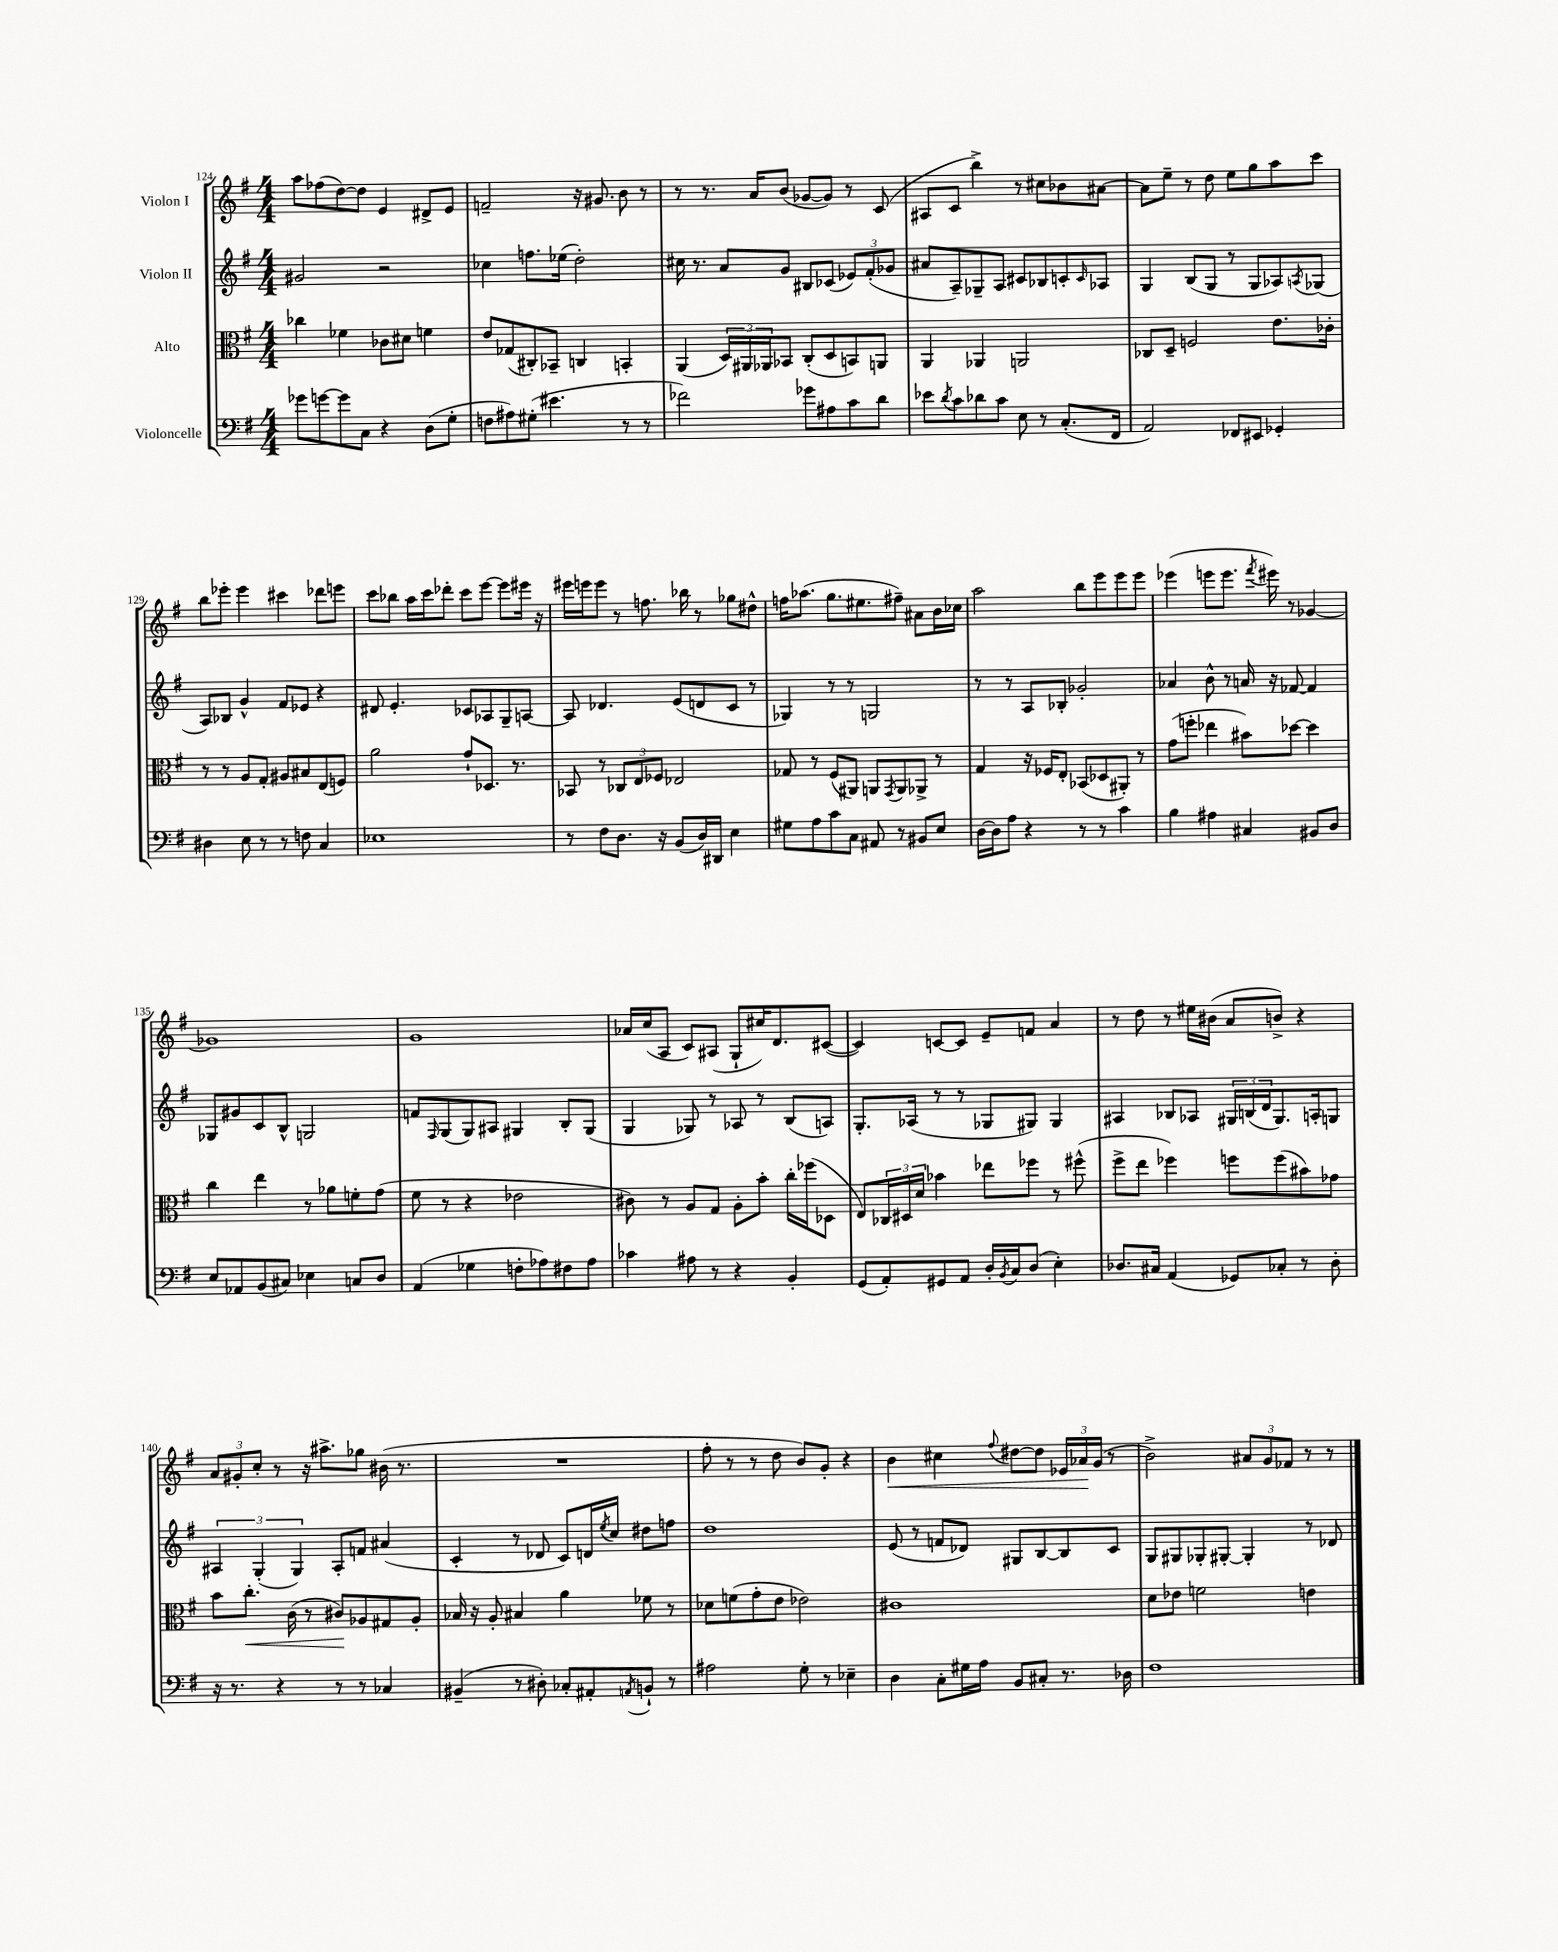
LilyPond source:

<<
\new StaffGroup <<
\new Staff = "s0" \with { instrumentName = "Violon I" } {
    \clef treble \key g \major \numericTimeSignature \time 4/4
    a''8 fes''8( d''8~) d''8 e'4 dis'8-> e'8 |
    f'2-- r16 gis'8. b'8 r8 |
    r8 r8. a'16 b'8( ges'8~ ges'8) r8 c'8( |
    ais8 c'8 b''4->) r8 cis''8 bes'8 ais'8~ |
    ais'8 e''8-- r8 d''8 e''8 g''8 a''8 c'''8 |
    b''8 ees'''8-. ees'''4 cis'''4 des'''8 e'''8 |
    c'''8 bes''8 a''16 c'''16 des'''8-. c'''8 e'''8~ e'''8 eis'''16 r16 |
    eis'''16 e'''16 e'''8 r8 f''8. bes''16 r8 ges''8 dis''8-^ |
    f''16 aes''8.( g''8. eis''8. fis''8--) ais'8 b'16 ces''16 |
    a''2 b''8 e'''8 e'''8 e'''8 |
    ees'''4( e'''8 e'''8. \acciaccatura { fis'''8 } eis'''16) r8 ges'4~ |
    ges'1 |
    g'1 |
    aes'16 c''16( a8 c'8) ais8( g8-! cis''16) d'8. cis'8~( |
    cis'4) c'8~ c'8 e'8-- f'8 a'4 |
    r8 d''8 r8 eis''16 bis'16( a'8 b'8->) r4 |
    \tuplet 3/2 { a'8 gis'8-. c''8-. } r8 r16 ais''8.-> ges''8 bis'16( r8. |
    R1 |
    fis''8-. r8 r8 d''8 b'8) g'8-. r4 |
    b'4\< cis''4 \appoggiatura { fis''8 } dis''8~ dis''8 \tuplet 3/2 { ees'16 aes'16\! g'16( } r8 |
    b'2->) \tuplet 3/2 { ais'8 g'8 fes'8 } r8 r8 \bar "|." |
}
\new Staff = "s1" \with { instrumentName = "Violon II" } {
    \clef treble \key g \major \numericTimeSignature \time 4/4
    gis'2 r2 |
    ces''4 f''8. ees''16( d''2-.) |
    cis''16 r8. a'8 g'8 bis8 ces'8( \tuplet 3/2 { ees'8) fis'8-.( ges'8 } |
    ais'8 a8--) ges8-- a8 cis'8 bes8 c'8-. \grace { c'16 } aes8 |
    g4 b8( g8 r8 g8 aes8) \acciaccatura { a8 } ges8( |
    a8) bes8 g'4-^ fis'8 ees'8 r4 |
    dis'8 e'4.-. ces'8 aes8 g8-- a8~ |
    a8 des'4. e'8( d'8 c'8 r8 |
    ges4) r8 r8 g2 |
    r8 r8 a8 bes8-. ges'2-. |
    aes'4 b'8-^ r8 a'16 r16 fes'8~ fes'4 |
    ges8 gis'8 c'8 b8-^ g2 |
    f'8 \grace { fis16 } g8( g8) ais8 gis4 b8-. gis8( |
    g4 ges8) r8 aes8 r8 b8( a8) |
    g8.-. aes16( r8 r8 ges8 gis8) gis4 |
    ais4 bes8 aes8 \tuplet 3/2 { gis16 b16( d'16 } gis8.) a16-. g8 |
    \tuplet 3/2 { ais4 g4-.( g4) } ais8-. f'8 ais'4( |
    c'4-. r8 des'8 c'8) d'16 \acciaccatura { e''8 } c''16 dis''8 f''8 |
    d''1 |
    e'8( r8 f'8 des'8) gis8 b8~ b8 c'8 |
    g8 gis8 ges8-. gis8~-. gis4-. r8 des'8 \bar "|." |
}
\new Staff = "s2" \with { instrumentName = "Alto" } {
    \clef alto \key g \major \numericTimeSignature \time 4/4
    ces''4 fes'4 ces'8 dis'8 f'4 |
    e'8 ges8( cis8-.) bes,8-- c4 b,4-. |
    a,4( \tuplet 3/2 { d16) ais,16 aes,16 } bes,8 c8-.( d8 b,8) a,8 |
    a,4 aes,4 a,2 |
    ces8 d8-- f2 e'8. ces'16-. |
    r8 r8 a8 g8-. ais8 bis8 e8( f8) |
    a'2 g'8-! des8. r8. |
    bes,8 r8 \tuplet 3/2 { ces8 e8 fes8 } ees2 |
    ges8 r8 fis8( ais,8) a,8 \acciaccatura { g,8 } a,8 aes,8-> r8 |
    g4 r16 fes16 e8-. bes,8( des8 ais,8-.) r8 |
    g'8( f''8-. ees''4 bis'8) des''8~ des''4 |
    c''4 e''4 r8 aes'8 f'8-. g'8( |
    fis'8 r8 r4 ees'2 |
    cis'8) r8 a8 g8 a8-. b'8-. c''16-. fes''16( des8 |
    e8) \tuplet 3/2 { ces16 dis16 d'16 } bes'4 ees''8 fes''8 r8 fis''8-^( |
    fis''8-> e''8 fes''4) f''8 f''8( bis'8) ges'8 |
    b'8 c''8.-.\< c'16( r8 cis'8\!) aes8 gis8 aes8-. |
    bes16 r16 a8-. bis4 a'4 fes'8 r8 |
    des'8 f'8( g'8-. e'8 ees'2) |
    cis'1 |
    d'8 ees'8 f'2 e'4 \bar "|." |
}
\new Staff = "s3" \with { instrumentName = "Violoncelle" } {
    \clef bass \key g \major \numericTimeSignature \time 4/4
    ges'8 g'8~ g'8 c8 r4 d8( g8-. |
    f8 ais8) gis8-.( eis'4. r8 r8 |
    fes'2) ges'8 ais8 c'8 d'8 |
    ees'8 \acciaccatura { d'8 } c'8 des'8 c'8 e8 r8 c8.-.( fis,16 |
    a,2) fes,8 eis,8 ges,4-. |
    dis4 e8 r8 r8 f8 c4 |
    ees1 |
    r8 fis8 d8. r16 b,8( d16) dis,16 e4 |
    gis8 a8 c'8 c8 ais,8 r8 bis,8 e8 |
    d16~ d16 a8 r4 r8 r8 c'4 |
    b4 ais4 cis4 bis,8 d8 |
    e8 aes,8 b,8( cis8) ees4 c8 d8 |
    a,4( ges4 f8-. aes8) fis8 aes8 |
    ces'4 ais8 r8 r4 b,4-. |
    g,8( a,8-.) gis,8 a,8 d16-. \acciaccatura { b,8 } c16 d8( e4-.) |
    des8. cis16 a,4( ges,8) ces8-. r8 des8-. |
    r16 r8. r4 r8 r8 ces4 |
    bis,4--( r8 dis8-.) ces8-. ais,8-. \acciaccatura { a,8 } b,8-! r8 |
    ais2 g8-. r8 ees4-- |
    d4 c8-. gis16 a16 b,8 cis8-. r8. des16 |
    fis1 \bar "|." |
}
>>
>>
\layout { \context { \Score currentBarNumber = #124 } }
